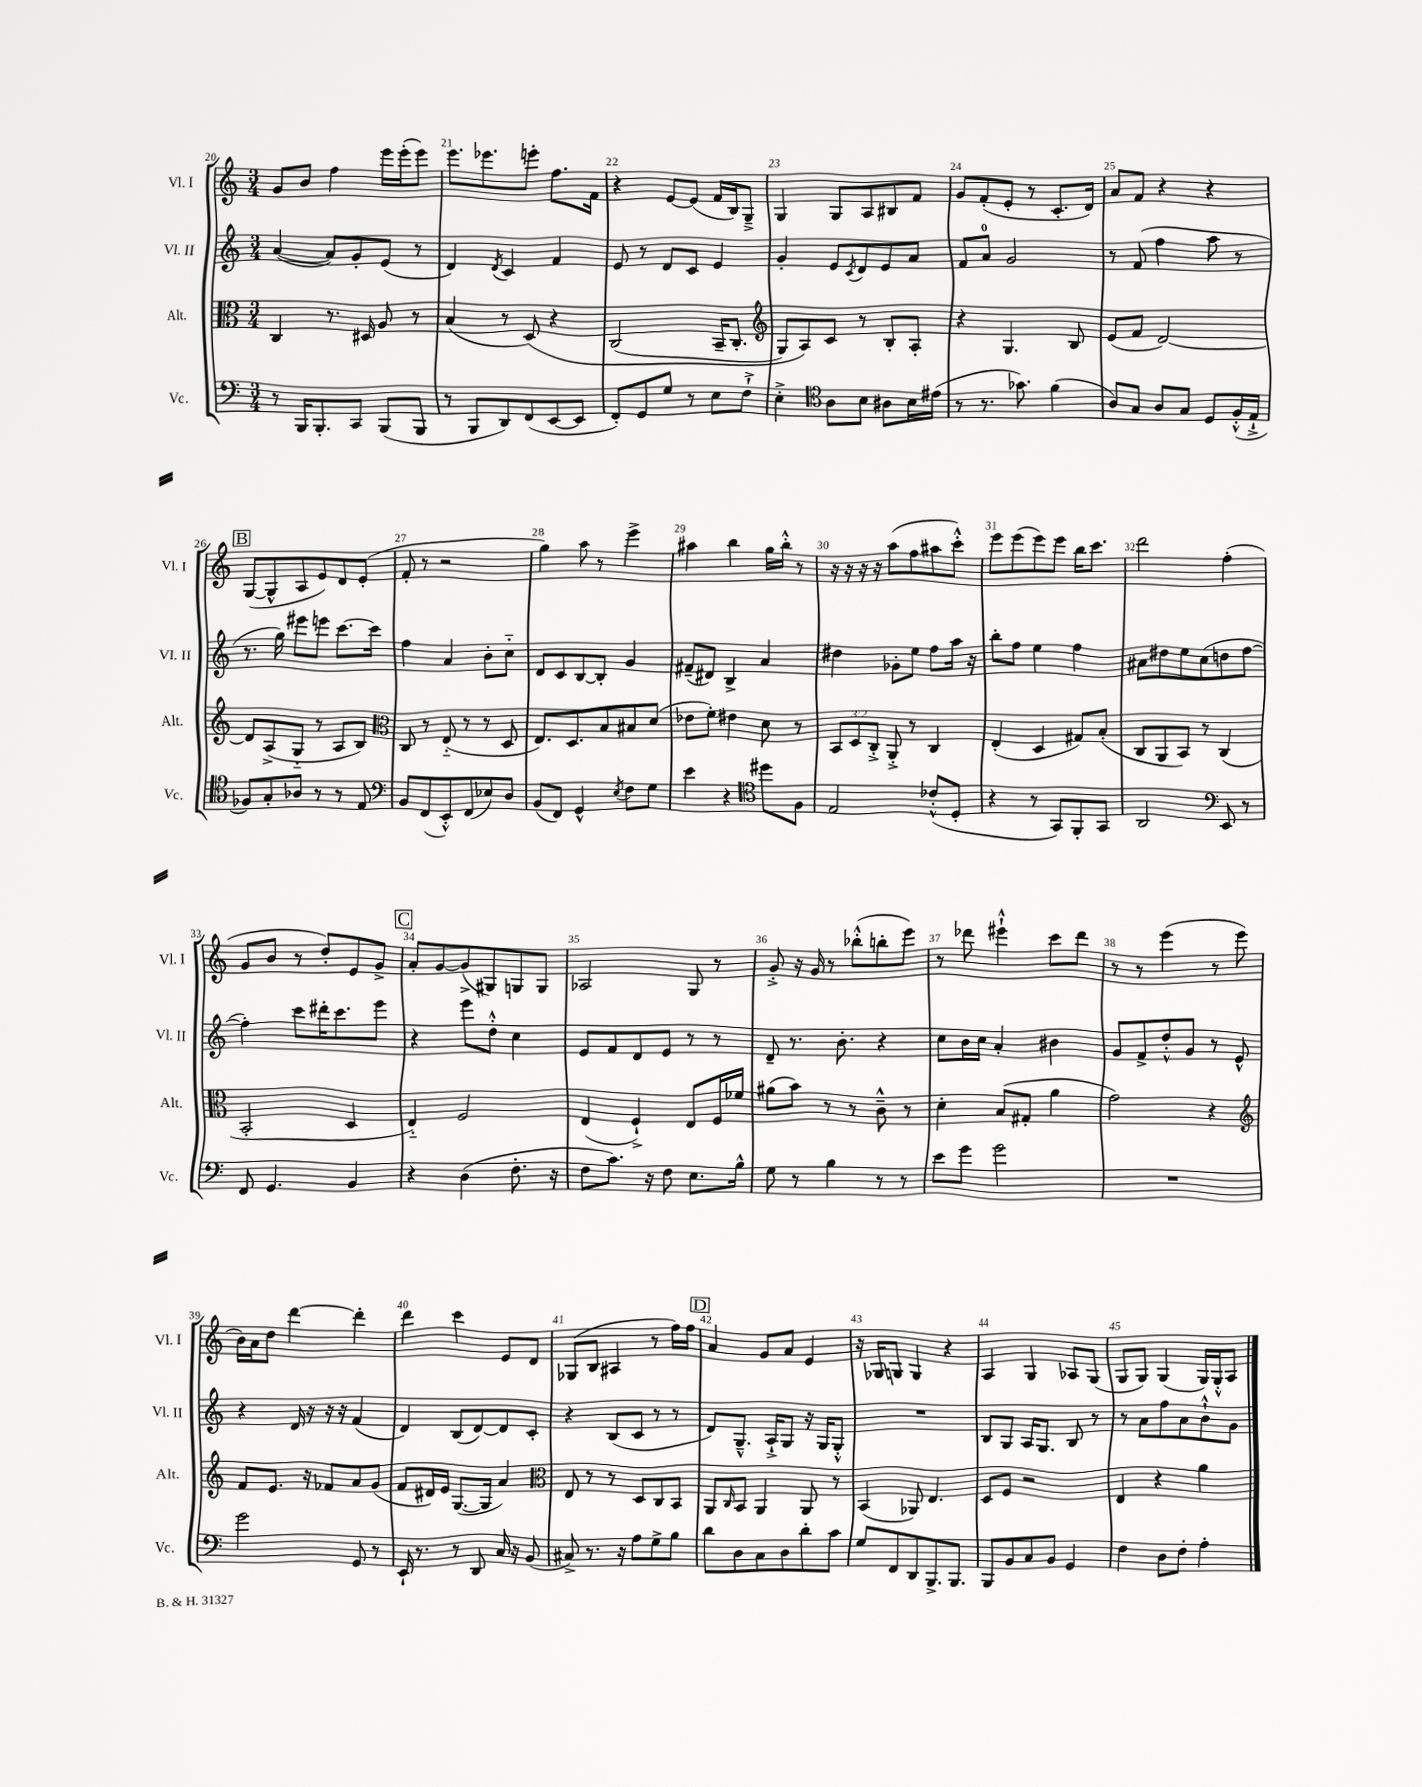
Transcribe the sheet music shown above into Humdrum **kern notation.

**kern	**kern	**kern	**kern
*part4	*part3	*part2	*part1
*staff4	*staff3	*staff2	*staff1
*I"Vc.	*I"Alt.	*I"Vl. II	*I"Vl. I
*I'Vc.	*I'Alt.	*I'Vl. II	*I'Vl. I
*clefF4	*clefC3	*clefG2	*clefG2
*k[]	*k[]	*k[]	*k[]
*M3/4	*M3/4	*M3/4	*M3/4
=20	=20	=20	=20
8r	4C/	([4a/	8g/L
16BBB/KL	.	.	8b/J
8.BBB'/	.	.	.
.	8.r	8a/L])	4ff\
8CC/J	.	8g'/	.
.	16D#X/	.	.
(8BBB/L	8A/	(8e/J	16eee\LL
.	.	.	(16eee'\J
8BBB/J	8r	8r	8eee\J)
=21	=21	=21	=21
8r	(4B/	4d/)	8.eee\L
8BBB/L	.	.	.
.	.	.	8.eee-X\
.	.	8qd/	.
8DD/)	8r	4c/	.
(8FF/	(8D/)	.	8eeen'\J
[8EE/	4r	4f/	8.ff\L
8EE/J]	.	.	.
.	.	.	16f\Jk
=22	=22	=22	=22
8FF'/L)	(2C/	8e/	4r
8GG/	.	8r	.
8G/J	.	8d/L	[8e/L
8r	.	8c/J	(8e/J]
8E\L	16BB~/KL	4e/	16f/LL
.	8.C'/J	.	16B/J)
8F`^\J	.	.	8G~^/J
=23	=23	=23	=23
*	*clefG2	*	*
4E'^\	8G/L)	4g'/	4G/
.	8A/)	.	.
*clefC4	*	*	*
8A\L	8c/J	8e/L	8G/L
.	.	8qc/	.
8B\J	8r	8d/	8A/
8A#X\L	8B'/L	8e/	8B#X/
16B\L	8A'/J	8a/J	8f/J
(16e#X\JJ	.	.	.
=24	=24	=24	=24
8r	4r	8f/L	8g/L
8.r	.	8a/J	(8f'/
.	4.G/	2g/	8e'/J
8.g-X\)	.	.	.
.	.	.	8r
(4f\	.	.	8.c'/L
.	8B/	.	.
.	.	.	16d/Jk)
=25	=25	=25	=25
8A/L)	(8e/L	8r	8a/L
8G/J	8f/J	(8f/	8f/J
8A/L	[2d/)	4ff\	4r
8G/J	.	.	.
8D/L	.	8aa\	4r
(16F'^^/L	.	8r	.
16E`^/JJ	.	.	.
!!LO:LB:g=z
!!LO:REH:place=s1:t=B
=26	=26	=26	=26
8F-X/L)	8d/L]	8.r	([8G/L
8G'/	(8A^/	.	8G^^/]
.	.	16gg\)	.
8A-X/J	8G/J	8eee#X\L	8A/
8r	8r	8eeen\J	8e/)
8r	8A/L	[8.ccc\L	8d/
8E/	8B/J)	.	(8e'/J
.	.	16ccc\Jk]	.
=27	=27	=27	=27
*clefF4	*clefC3	*	*
8BB/L	8C/	4ff\	8f'/
(8FF/	8r	.	8r
8EE'^^/)	(8E/	4a/	2r
(8FF/	8r	.	.
8E-X/)	8r	8b'\L	.
8D/J	8D/	8cc\J	.
=28	=28	=28	=28
(8BB/L	8.E/L)	8d/L	4gg\)
8FF/J)	.	8c/	.
.	8.D/	.	.
4GG^^/	.	[8B/	8aa\
.	8B/	8B'/J]	8r
8qE/	.	.	.
8F\L	8B#X/	4g/	4eee^\
8G\J	(8d/J	.	.
=29	=29	=29	=29
4e\	8e-X\L	(8f#X~/L	4aa#X\
.	8f'\J)	8d#X/J)	.
4r	4e#X\	4B^/	4bb\
*clefC4	*	*	*
8dd#X\L	8d\	4a/	16gg\LL
.	.	.	16bb'^^\JJ
8F\J	8r	.	8r
=30	=30	=30	=30
2E/	12BB/L	4dd#X\	16r
.	.	.	16r
.	12D/	.	.
.	.	.	16r
.	12C'^/J	.	.
.	.	.	16r
.	8AA'^/	8g-X'\L	(8aa\L
.	8r	8ee\J	8ff\
(8c-X'^^/L	4C/	8ff\L	8aa#X\
8D'/J	.	16aa\Jk	8ccc'^^\J)
.	.	16r	.
=31	=31	=31	=31
4r	(4E'/	8bb'\L	8eee\L
.	.	8ff\J	(8eee\
8r	4D/	4ee\	8eee\)
8GG/L)	.	.	8eee\J
8FF'/	8G#X/L)	4ff\	16bb\KL
.	.	.	8.ccc\J
8GG/J	(8B'/J	.	.
=32	=32	=32	=32
2AA/	8C/L	8a#X\L	2ddd\
.	8AA/	8dd#X\	.
.	8BB/J)	8ee\	.
.	8r	(8cc\	.
*clefF4	*	*	*
8EE/	(4C/	8ddn\	(4ff'\
8r	.	[8ff\J	.
!!LO:LB:g=z
=33	=33	=33	=33
8FF/	2BB'/	4ff'\])	8g/L
4.GG/	.	.	8b/J
.	.	8ccc\L	8r
.	.	16ddd#X'\K	8dd'/L)
.	.	8.ccc\	.
4BB/	4D/	.	8e/
.	.	8eee\J	8g^/J
!!LO:REH:place=s1:t=C
=34	=34	=34	=34
4r	4E/)	4r	8a'/L
.	.	.	[8g/
(4D\	2F/	8eee\L	(8g^/]
.	.	8dd'^^\J	8G#X/)
8.F'\	.	4cc\	8Gn/
.	.	.	8G/J
16r	.	.	.
=35	=35	=35	=35
8F\L	(4E/	8e/L	2A-X/
8.c\J)	.	8f/	.
.	4F`^/)	8d/	.
16r	.	.	.
8F\	.	8e/J	.
8.E\L	8E/L	8r	8G/
.	16F/L	8r	8r
16B^^\Jk	16f-X/JJ	.	.
=36	=36	=36	=36
8G\	(8a#X\L	8d~/	8g'^/
8r	8b\J)	8.r	16r
.	.	.	16g/
4B\	8r	.	8r
.	.	8.b'\	.
.	8r	.	(8bb-X'^^\L
8r	8c~^^\	4r	8bbn'\
8r	8r	.	8eee\J)
=37	=37	=37	=37
8e\L	4d'\	8cc\L	8r
8g\J	.	16b\L	8ddd-X\
.	.	16cc\JJ	.
2g\	(8B/L	4a'/	4eee#X`^^\
.	8G#X'/J	.	.
.	4a\	4b#X\	8ccc\L
.	.	.	8ddd-\J
=38	=38	=38	=38
2.r	2g\)	8g/L	8r
.	.	8f^/	8r
.	.	8dd'^^/	(4eee\
.	.	8g/J	.
.	4r	8r	8r
.	.	8e^^/	8eee\
!!LO:LB:g=z
=39	=39	=39	=39
*	*clefG2	*	*
2g\	8f/L	4r	16b\LL)
.	.	.	16a\J
.	8.e/J	.	8dd\J
.	.	16d/	[4ddd\
.	16r	16r	.
.	8f-X/L	16r	.
.	.	16r	.
8GG/	8a/	(4f/	4ddd'\]
8r	(8g/J	.	.
=40	=40	=40	=40
16EE`/	8f/L	4d/)	4ddd\
8.r	.	.	.
.	16d#X/L)	.	.
.	16e/JJ	.	.
8r	([8.G/L	(8B/L	4ccc\
8DD/	.	[8d/)	.
.	16G/Jk]	.	.
16C/	4a/)	8d/]	8e/L
16r	.	.	.
(8BB/	.	8c'/J	8d/J
=41	=41	=41	=41
*	*clefC3	*	*
8C#X^/)	8E/	4r	(8G-X/L
8.r	8r	.	8B/J
.	8r	(8B/L	4A#X/
16r	.	.	.
8A\L	8D/L	8c/J	.
8G^\	8C/	8r	8r
8B\J	8BB/J	8r	16ff\LL)
.	.	.	16ff\JJ
!!LO:REH:place=s1:t=D
=42	=42	=42	=42
8d\L	8AA/L	8d/L)	4a/
.	16qqC/	.	.
8D\	8BB/J	8.G~^^/J	.
8C\	4AA/	.	8g/L
.	.	16A`^/KL	.
8D\	.	8G/J	8a/J
8d'\	8AA/	16r	4e/
.	.	16G/KL	.
8c\J	8r	8G'^^/J	.
=43	=43	=43	=43
8G/L	(4BB/	2.r	16r
.	.	.	16G-X/KL
8FF/	.	.	8Gn/J
8DD/	8AA-X/)	.	4G/
8.BBB^/	4.E/	.	.
.	.	.	4r
8.BBB/J	.	.	.
=44	=44	=44	=44
8BBB/L	8D/L	8B/L	4A/
8BB/	8F/J	8G/J	.
8C/	2r	16A/KL	4G/
.	.	8.G/J	.
8BB/J	.	.	.
4GG/	.	8B/	8A-X/L
.	.	8r	(8G/J
=45	=45	=45	=45
4F\	4E/	8r	8G/L
.	.	8a\L	8G/J)
8D\L	4r	8ff\	(4G/
8F'\J	.	8a\	.
4A'\	4a\	8b`^^\	16G/LL)
.	.	.	16G'^^/J
.	.	8g\J	8A/J
==	==	==	==
*-	*-	*-	*-
